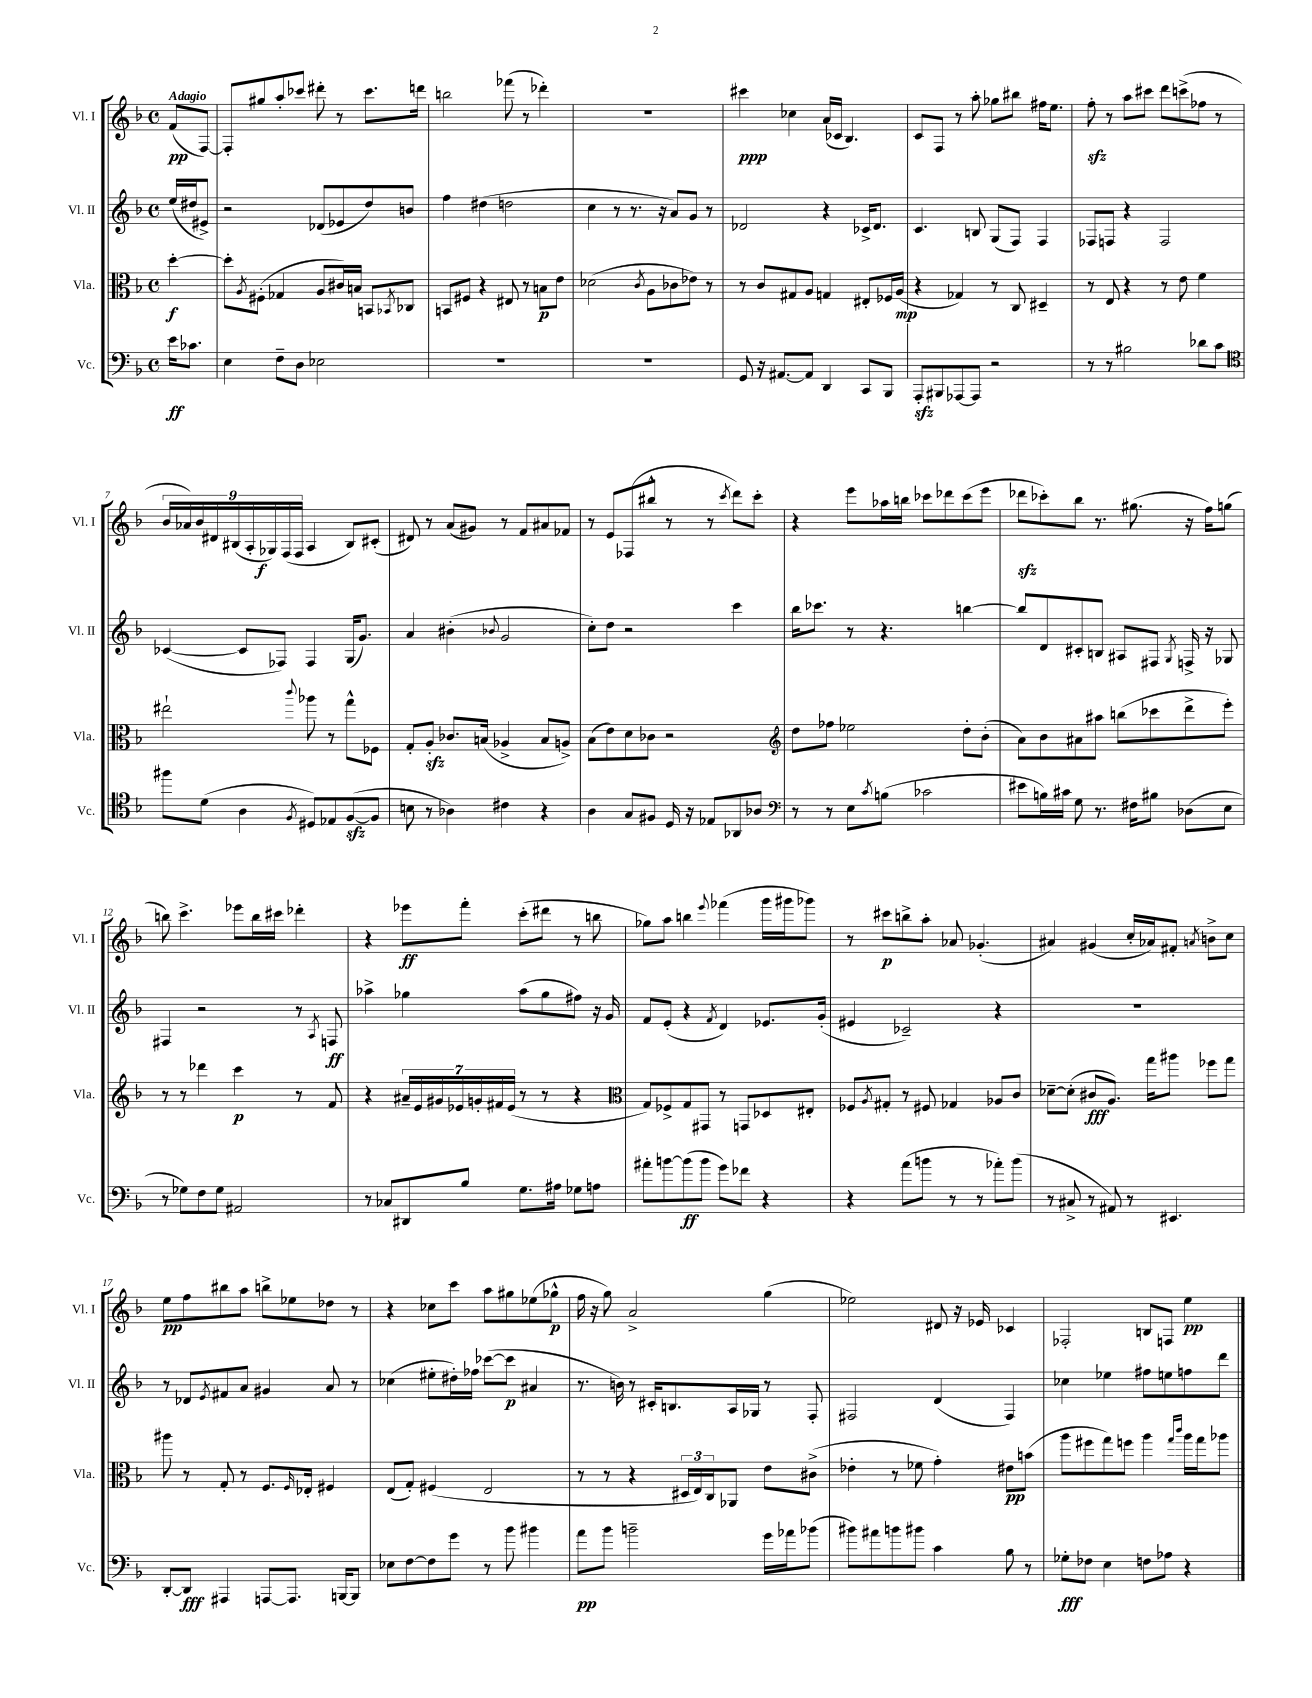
<<
\new StaffGroup <<
\new Staff = "s0" \with { instrumentName = "Vl. I" shortInstrumentName = "Vl. I" } {
    \clef treble \key f \major \defaultTimeSignature \time 4/4 \partial 4 \tempo "Adagio"
    f'8\pp( f8~) |
    f8-. gis''8 a''8-. ces'''8 dis'''8-. r8 ces'''8. d'''16 |
    b''2 fes'''8( r8 des'''4-.) |
    R1 |
    cis'''4\ppp ces''4 a'16( ces'16 bes4.) |
    c'8 f8 r8 a''8-. ges''8 bis''8 fis''16 e''8. |
    f''8-.\sfz r8 a''8 cis'''8 d'''8 c'''8->( fes''8 r8 |
    \tuplet 9/8 { bes'16 aes'16) bes'16 dis'16 bis16( a16-. ges16\f) f16( f16 } a4 bis8) cis'8-.( |
    dis'8) r8 a'8( gis'8) r8 f'8 ais'8 fes'8 |
    r8 e'8 fes8( bis''8-^ r8 r8 \acciaccatura { c'''8 } d'''8) c'''8-. |
    r4 e'''8 aes''16 b''16 ces'''8 des'''8 ces'''8( e'''8 |
    des'''8\sfz ces'''8-.) bes''8 r8. gis''8.( r16 f''16) g''8( |
    b''8) c'''4.-> ees'''8 b''16 cis'''16 des'''4-. |
    r4 ees'''8\ff f'''8-. c'''8-.( dis'''8 r8 b''8 |
    ges''8) a''8 b''4 \appoggiatura { e'''8 } fes'''4( g'''16 gis'''16 ges'''8) |
    r8 cis'''8\p b''8-> a''8-. aes'8 ges'4.-.( |
    ais'4) gis'4( c''16-. aes'16) fis'8-. \acciaccatura { a'8 } b'8-> c''8 |
    e''8\pp f''8 bis''8 a''8 b''8-> ees''8 des''8 r8 |
    r4 ces''8 c'''8 a''8 gis''8 ees''8( ges''8-^\p |
    f''16 r16 g''8) a'2-> g''4( |
    ees''2) dis'8 r16 ees'16 ces'4 |
    fes2-. b8 f8 e''4\pp \bar "|." |
}
\new Staff = "s1" \with { instrumentName = "Vl. II" shortInstrumentName = "Vl. II" } {
    \clef treble \key f \major \defaultTimeSignature \time 4/4 \partial 4
    e''16( dis''16 eis'8->) |
    r2 des'8( ees'8 d''8) b'8 |
    f''4 dis''4( d''2 |
    c''4 r8 r8. r16 a'8) g'8 r8 |
    des'2 r4 ces'16-> des'8. |
    c'4. b8 g8( f8) f4 |
    fes8 f8 r4 f2 |
    ces'4~( ces'8 fes8) fes4 g16( g'8.) |
    a'4 bis'4-.( \appoggiatura { bes'8 } g'2 |
    c''8-.) d''8 r2 c'''4 |
    bes''16 ces'''8. r8 r4. b''4~ |
    b''8 d'8 cis'8-. b8 ais8 fis8 \acciaccatura { g8 } f16-> r16 ges8 |
    fis4 r2 r8 \acciaccatura { a8 } f8\ff |
    aes''4-> ges''4 aes''8( ges''8 fis''8) r16 g'16 |
    f'8 e'8-.( r4 \acciaccatura { f'8 } d'4) ees'8. g'16-.( |
    eis'4 ces'2--) r4 |
    R1 |
    r8 des'8 \acciaccatura { e'8 } fis'8 a'8 gis'4 a'8 r8 |
    ces''4( eis''8-. dis''16-.) fes''16 ces'''8~( ces'''8\p ais'4 |
    r8. b'16) r8 cis'16-. b8. a16 ges16 r8 f8-. |
    fis2 d'4( fis4) |
    ces''4 ees''4 fis''8 e''8 f''8 d'''8 \bar "|." |
}
\new Staff = "s2" \with { instrumentName = "Vla." shortInstrumentName = "Vla." } {
    \clef alto \key f \major \defaultTimeSignature \time 4/4 \partial 4
    d''4~-.\f |
    d''8-. \acciaccatura { a8 } fis8-.( ges4 a8 cis'16) b16 b,8 \acciaccatura { bes,8 } ces8 |
    b,8 fis8 r4 eis8 r8 b8\p e'8 |
    des'2( \acciaccatura { c'8 } a8 ces'8 ees'8) r8 |
    r8 c'8 gis8 a8 g4 eis8-. fes16 a16\mp( |
    r4 ges4) r8 c8 dis4-- |
    r8 e8 r4 r8 e'8 f'4 |
    eis''2-! \appoggiatura { c'''8 } aes''8 r8 g''8-^ fes8 |
    g8-. a8-.\sfz ces'8. b16( aes4-> b8 a8->) |
    bes8( e'8) d'8 ces'8 r2 |
    \clef treble d''8 fes''8 ees''2 d''8-. bes'8-.( |
    a'8) bes'8 ais'8 ais''8 b''8( ces'''8 d'''8-> e'''8-.) |
    r8 r8 des'''4 c'''4\p r8 f'8 |
    r4 \tuplet 7/4 { ais'16-- e'16 gis'16 ees'16 g'16-. fis'16 ees'16( } r8 r8 r4 |
    \clef alto g8) fes8-> g8 gis,8 r8 g,8 des8 eis8-. |
    fes8 \acciaccatura { a8 } gis8-. r8 fis8 ges4 aes8 c'8 |
    des'8~-- des'8-.( cis'8\fff a8.) g''16 ais''8 fes''8 g''8 |
    ais''8 r8 g8-. r8 f8. \grace { f16 } ees16-. fis4 |
    e8( g8-.) fis4( e2 |
    r8 r8 r4 \tuplet 3/2 { dis16 e16) c16 } aes,8 e'8 cis'8->( |
    ees'4-. r8 fes'8 g'4-.) eis'8\pp b'8( |
    a''8 fis''8 g''8) f''8 a''4 \grace { g''16 c'''16 } a''16 g''16 aes''8 \bar "|." |
}
\new Staff = "s3" \with { instrumentName = "Vc." shortInstrumentName = "Vc." } {
    \clef bass \key f \major \defaultTimeSignature \time 4/4 \partial 4
    e'16\ff ces'8. |
    e4 f8-- d8 ees2 |
    R1 |
    R1 |
    g,8 r16 ais,8.~ ais,8 d,4 c,8 bes,,8 |
    a,,8-.\sfz bis,,8 aes,,8~ aes,,8 r2 |
    r8 r8 bis2 des'8 c'8 |
    \clef tenor fis''8 d'8( a4 \acciaccatura { f8 } dis8) ees8 f8~\sfz( f8 |
    b8 r8 aes4) cis'4 r4 |
    a4 g8 fis8 d16 r16 ees8 aes,8 aes8 |
    \clef bass r8 r8 e8 \acciaccatura { c'8 } b8( ces'2 |
    eis'8 b16) cis'16 g8 r8. fis16 bis8 des8( e8 |
    r8 ges8) f8 ges8 ais,2 |
    r8 ces8 dis,8 bes8 g8. ais16 ges8 a8 |
    ais'8-. b'8~ b'8\ff( b'8 g'8) fes'8 r4 |
    r4 a'8( b'8 r8 r8 aes'8-.) b'8( |
    r8 cis8-> r8 ais,8) r8 eis,4. |
    d,8~-. d,8\fff ais,,4 a,,8~ a,,8. b,,16~ b,,8 |
    ees8 f8~ f8 g'8 r8 bes'8 bis'4 |
    a'8\pp bes'8 b'2-- g'16 aes'16 bes'8( |
    bis'8) ais'8 b'8 bis'8 c'4 bes8 r8 |
    ges8-.\fff fes8 e4 f8 aes8 r4 \bar "|." |
}
>>
>>
